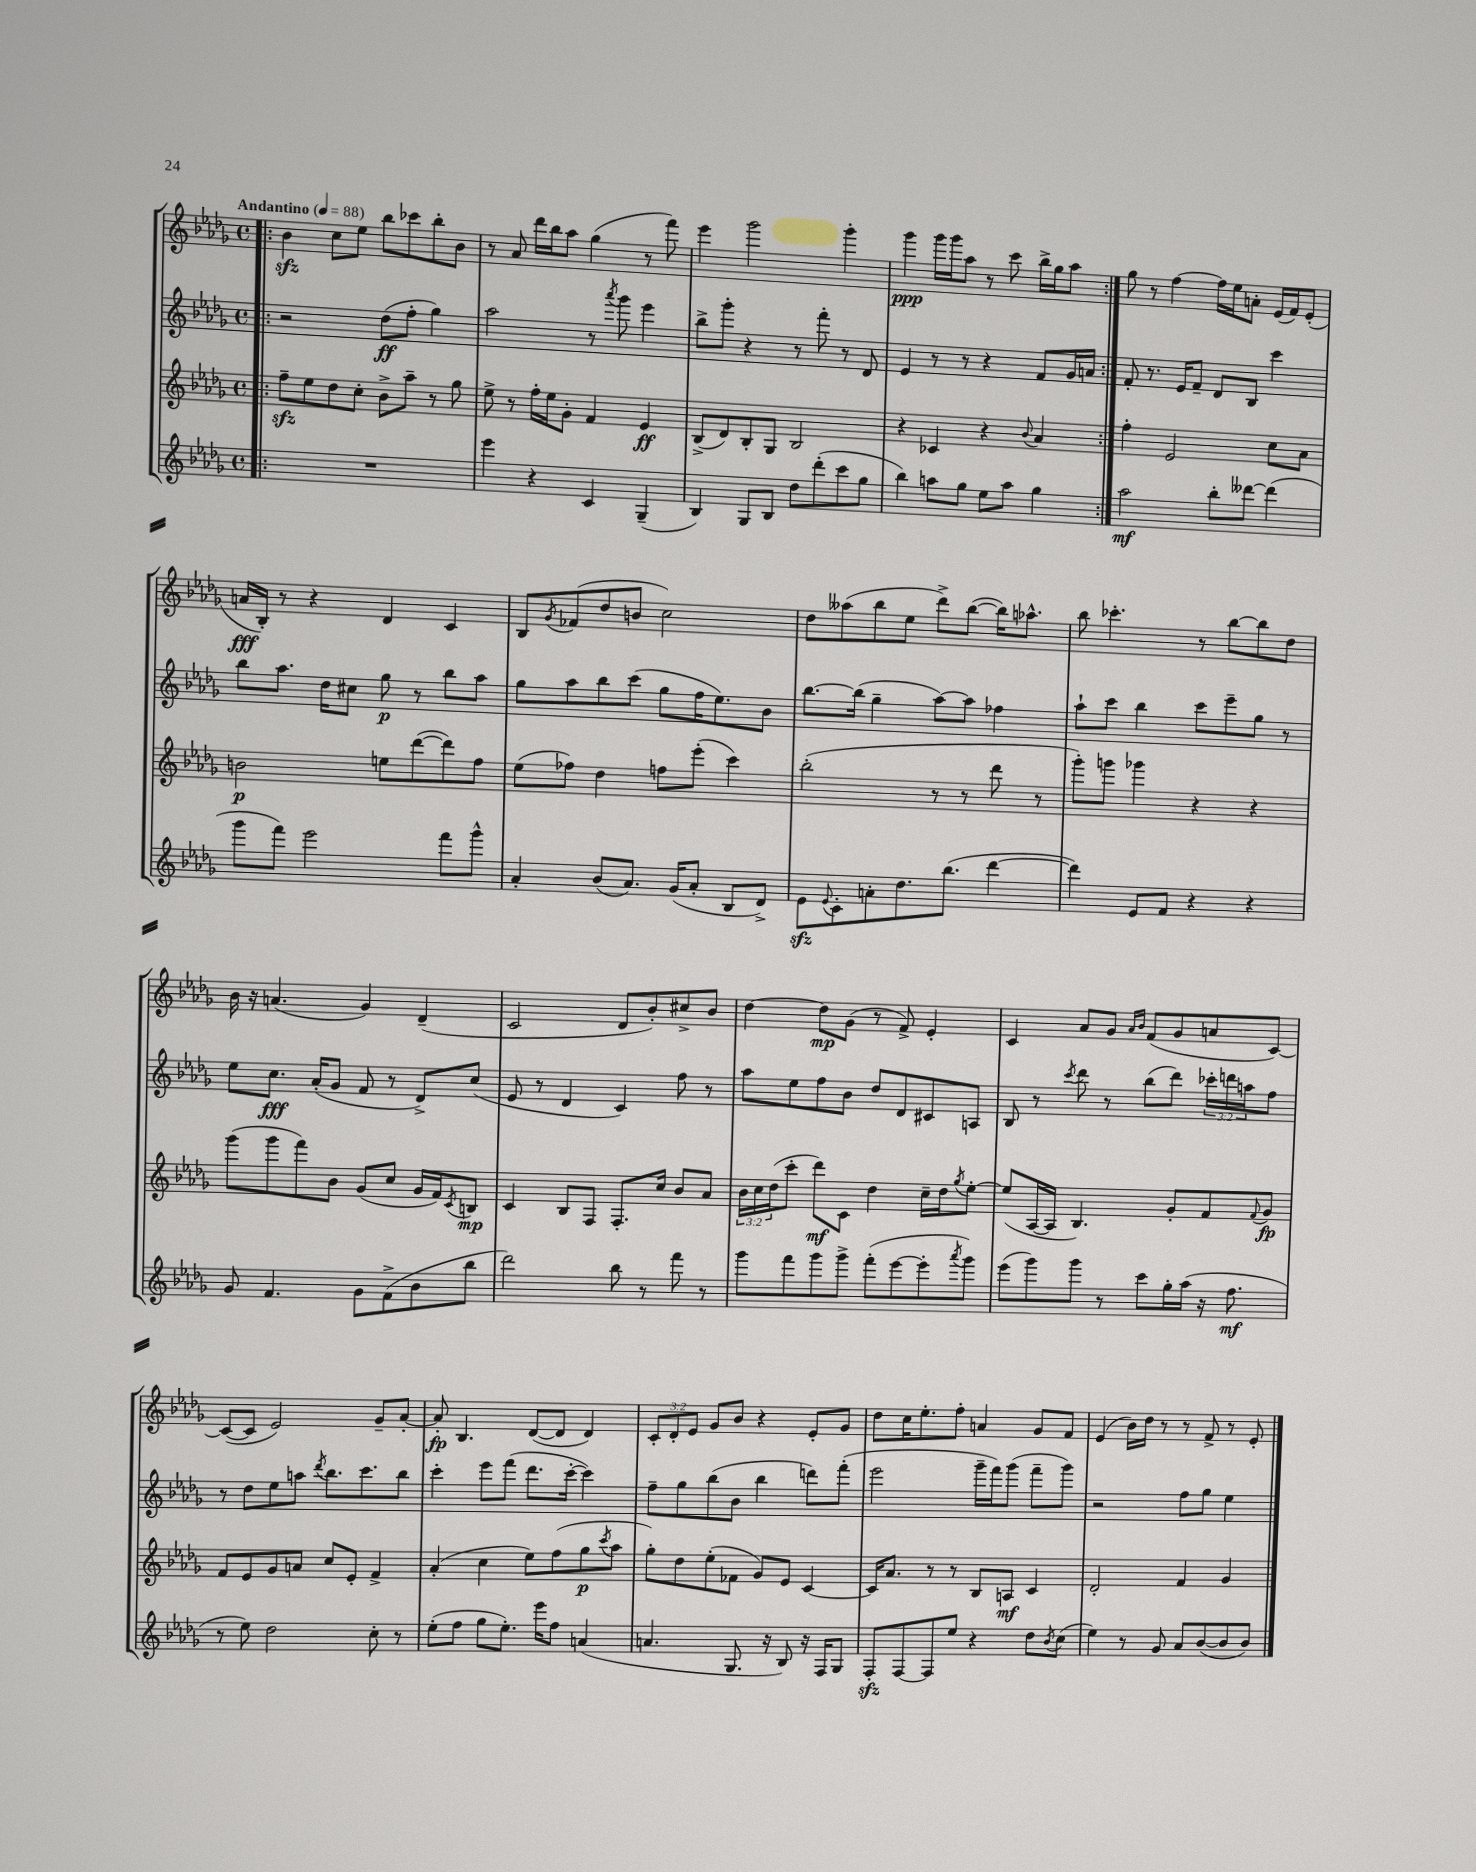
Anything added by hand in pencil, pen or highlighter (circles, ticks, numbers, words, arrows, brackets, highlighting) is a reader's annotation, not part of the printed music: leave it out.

**kern	**kern	**kern	**kern
*staff4	*staff3	*staff2	*staff1
*clefG2	*clefG2	*clefG2	*clefG2
*k[b-e-a-d-g-]	*k[b-e-a-d-g-]	*k[b-e-a-d-g-]	*k[b-e-a-d-g-]
*M4/4	*M4/4	*M4/4	*M4/4
*met(c)	*met(c)	*met(c)	*met(c)
*MM88	*MM88	*MM88	*MM88
=!|:	=!|:	=!|:	=!|:
1r	8ff~	2r	4b-
.	8ee-	.	.
.	8dd-	.	8cc
.	8cc'	.	8ee-
.	8b-^	(8dd-	8bb-
.	8aa-~	8ff'	8ccc-
.	8r	4gg-)	8bb-'
.	8gg-	.	8b-
=	=	=	=
4eee-	8ee-^	2aa-	8r
.	8r	.	8a-
4r	16ff'	.	16ddd-
.	16ee-	.	16bb-
.	8g-'	.	8aa-
4c	4f	8r	(4gg-
.	.	8qaaa-	.
.	.	8ggg-	.
(4G-~	4e-	4eee-	8r
.	.	.	8fff)
=	=	=	=
4B-)	(8B-^	8bb-^	4eee-
.	8d-)	8ggg-'	.
8G-	8B-'	4r	2ggg-
8B-	8G-	.	.
8dd-	2B-	8r	.
(8ddd-'	.	8fff'	.
8ccc	.	8r	4ggg-'
8gg-	.	8d-	.
=	=	=	=
4bb-)	4r	4e-	4ggg-
8aa	4c-	8r	16ggg-
.	.	.	16ggg-
8gg-	.	8r	8aa-
8ee-	4r	4r	8r
8aa	.	.	8ccc
.	8qqb-	.	.
4gg-	4a-	8f	16bb-^
.	.	.	16gg-
.	.	16g-	8aa-
.	.	16a	.
=:|!	=:|!	=:|!	=:|!
2aa-	4ff'	8f'	8gg-
.	.	8.r	8r
.	2e-	.	[4ff
.	.	16e-	.
.	.	8f~	.
8bb-'	.	8d-	16ff]
.	.	.	16ee-
[8ddd--	.	8B-	8a'
(4ddd--]	8cc	4ccc	(16e-
.	.	.	16f)
.	8a-	.	(8e-'
=	=	=	=
8ggg-	2b	8bb-	16a
.	.	.	16B-')
8fff)	.	8.aa-	8r
2eee-	.	.	4r
.	.	16dd-	.
.	.	8cc#	.
.	8ee	8gg-	4d-
.	([8ddd-	8r	.
8fff	8ddd-])	8bb-	4c
8ggg-^^	8ff	8aa-	.
=	=	=	=
4a-'	(8ee-	8gg-	8B-
.	.	.	8qg-
.	8ff-)	8aa-	(8f-
(8b-	4dd-	8bb-	8dd-
8.a-)	.	(8ccc	8b
.	8ff	8gg-	2cc)
(16g-	.	.	.
8a-'	(8eee-'	16ff	.
.	.	8.ee-)	.
8B-	4ccc)	.	.
8d-^)	.	8b-	.
=	=	=	=
8e-	(2bb-'	[8.bb-	8dd-
8qqe-	.	.	.
8c'	.	.	(8aa--
.	.	(16bb-]	.
8a'	.	4gg-~	8bb-
8.dd-	.	.	8ee-
.	8r	[8aa-)	8ddd-^)
(8.bb-	.	.	.
.	8r	8aa-]	([8bb-
[4ddd-	8ddd-	4ff-	16bb-])
.	.	.	8.aa-^^
.	8r	.	.
=	=	=	=
4ddd-])	8ggg-')	8aa-`	8bb-
.	8ggg	8ccc	4.ccc-'
8e-	4ggg-	4bb-	.
8f	.	.	.
4r	4r	8ccc	8r
.	.	8eee-~	[8bb-
4r	4r	8gg-	8bb-]
.	.	8r	8dd-
=	=	=	=
8g-	(8ggg-	8ee-	16b-
.	.	.	16r
4.f	8ggg-	8.cc	(4.a
.	8fff)	.	.
.	.	(16a-'	.
.	8b-	8g-	.
8g-	(8g-	8f	4g-)
(8f^	8cc	8r	.
8b-	16g-	8d-^)	(4d-~
.	16f)	.	.
.	8qc	.	.
8bb-	8B	(8cc	.
=	=	=	=
2ddd-)	4c	8e-	2c
.	.	8r	.
.	8B-	4d-	.
.	8F	.	.
8bb-	8.F'	4c)	8d-
8r	.	.	8b-')
.	16cc	.	.
8fff	8b-	8ff	8cc#^
8r	8a-	8r	8b-
=	=	=	=
8ggg-	24b-	8aa-	[4dd-
.	24cc	.	.
.	(24dd-	.	.
8fff	8ccc'	8ee-	.
8ggg-	8ddd-)	8ff	8dd-]
8ggg-^	8c	8b-	(8g-
(8fff'	4dd-	8dd-	8r
[8eee-	.	8d-	8f^)
8eee-']	16cc~	8c#	4e-'
.	16dd-	.	.
8qaaa-	8qgg-	.	.
8ggg-)	[8ee-'	8A	.
=	=	=	=
(8eee-	(8ee-]	8B-	4c
8ggg-)	[16A-	8r	.
.	16A-]	.	.
.	.	8qccc	.
8ggg-	4.B-)	8ddd-	8a-
8r	.	8r	8g-
.	.	.	16qqa-
.	.	.	16qqb-
8ccc	.	(8bb-	(8f
16gg-'	8g-'	8ddd-)	8g-
(16aa-	.	.	.
16r	8f	24ccc-'	8a
.	.	24ddd	.
8.ff	.	.	.
.	.	24aa	.
.	8qqf	.	.
.	8g-	8ff	[8c)
=	=	=	=
8r	8f	8r	(8c_
8ee-)	8e-	8dd-	8c]
2dd-	8g-	8ee-	2e-)
.	8a	8aa	.
.	.	8qddd-	.
.	8cc	8.bb-	.
.	8e-'	.	.
.	.	8.ccc	.
8cc'	4f^	.	8g-~
8r	.	8bb-	[8a-'
=	=	=	=
(8ee-'	(4a-'	4ccc'	8a-']
8ff	.	.	4.B-
8gg-	4cc	8eee-	.
8.ee-')	.	(8fff	.
.	8ee-)	8.ddd-	([8d-
16eee-	.	.	.
8ff	(8ff	.	8d-]
.	.	[16ccc'	.
(4a	8gg-	4ccc])	4d-)
.	8qccc	.	.
.	8aa-	.	.
=	=	=	=
4.a	8gg-')	8ff~	12c'
.	.	.	12d-'
.	8dd-	8gg-	.
.	.	.	12e-
.	(8ee-'	(8bb-	8g-
8.G-	8f-	8b-	8b-
.	8g-)	4bb-	4r
16r	.	.	.
8B-)	8e-	.	.
16r	[4c	8ddd)	8e-'
16F	.	.	.
8G-	.	(8fff'	8g-
=	=	=	=
8F'	16c]	2eee-	8dd-
.	8.a-	.	.
[8F	.	.	16cc
.	.	.	8.ee-'
8F]	8r	.	.
8ee-	8r	.	8ff'
4r	8B-	16ggg-~	4a
.	.	16fff)	.
.	8A	(8ggg-	.
8dd-	4c	8fff~	8g-
8qb-	.	.	.
(8cc	.	8ggg-)	8f
=	=	=	=
4ee-)	2d-'	2r	(4e-
8r	.	.	16b-)
.	.	.	16dd-
8g-	.	.	8r
8a-	4f	8ff	8r
([8b-	.	8gg-	8f^
8b-]	4g-	4ee-	8r
8b-)	.	.	8e-'
==	==	==	==
*-	*-	*-	*-
